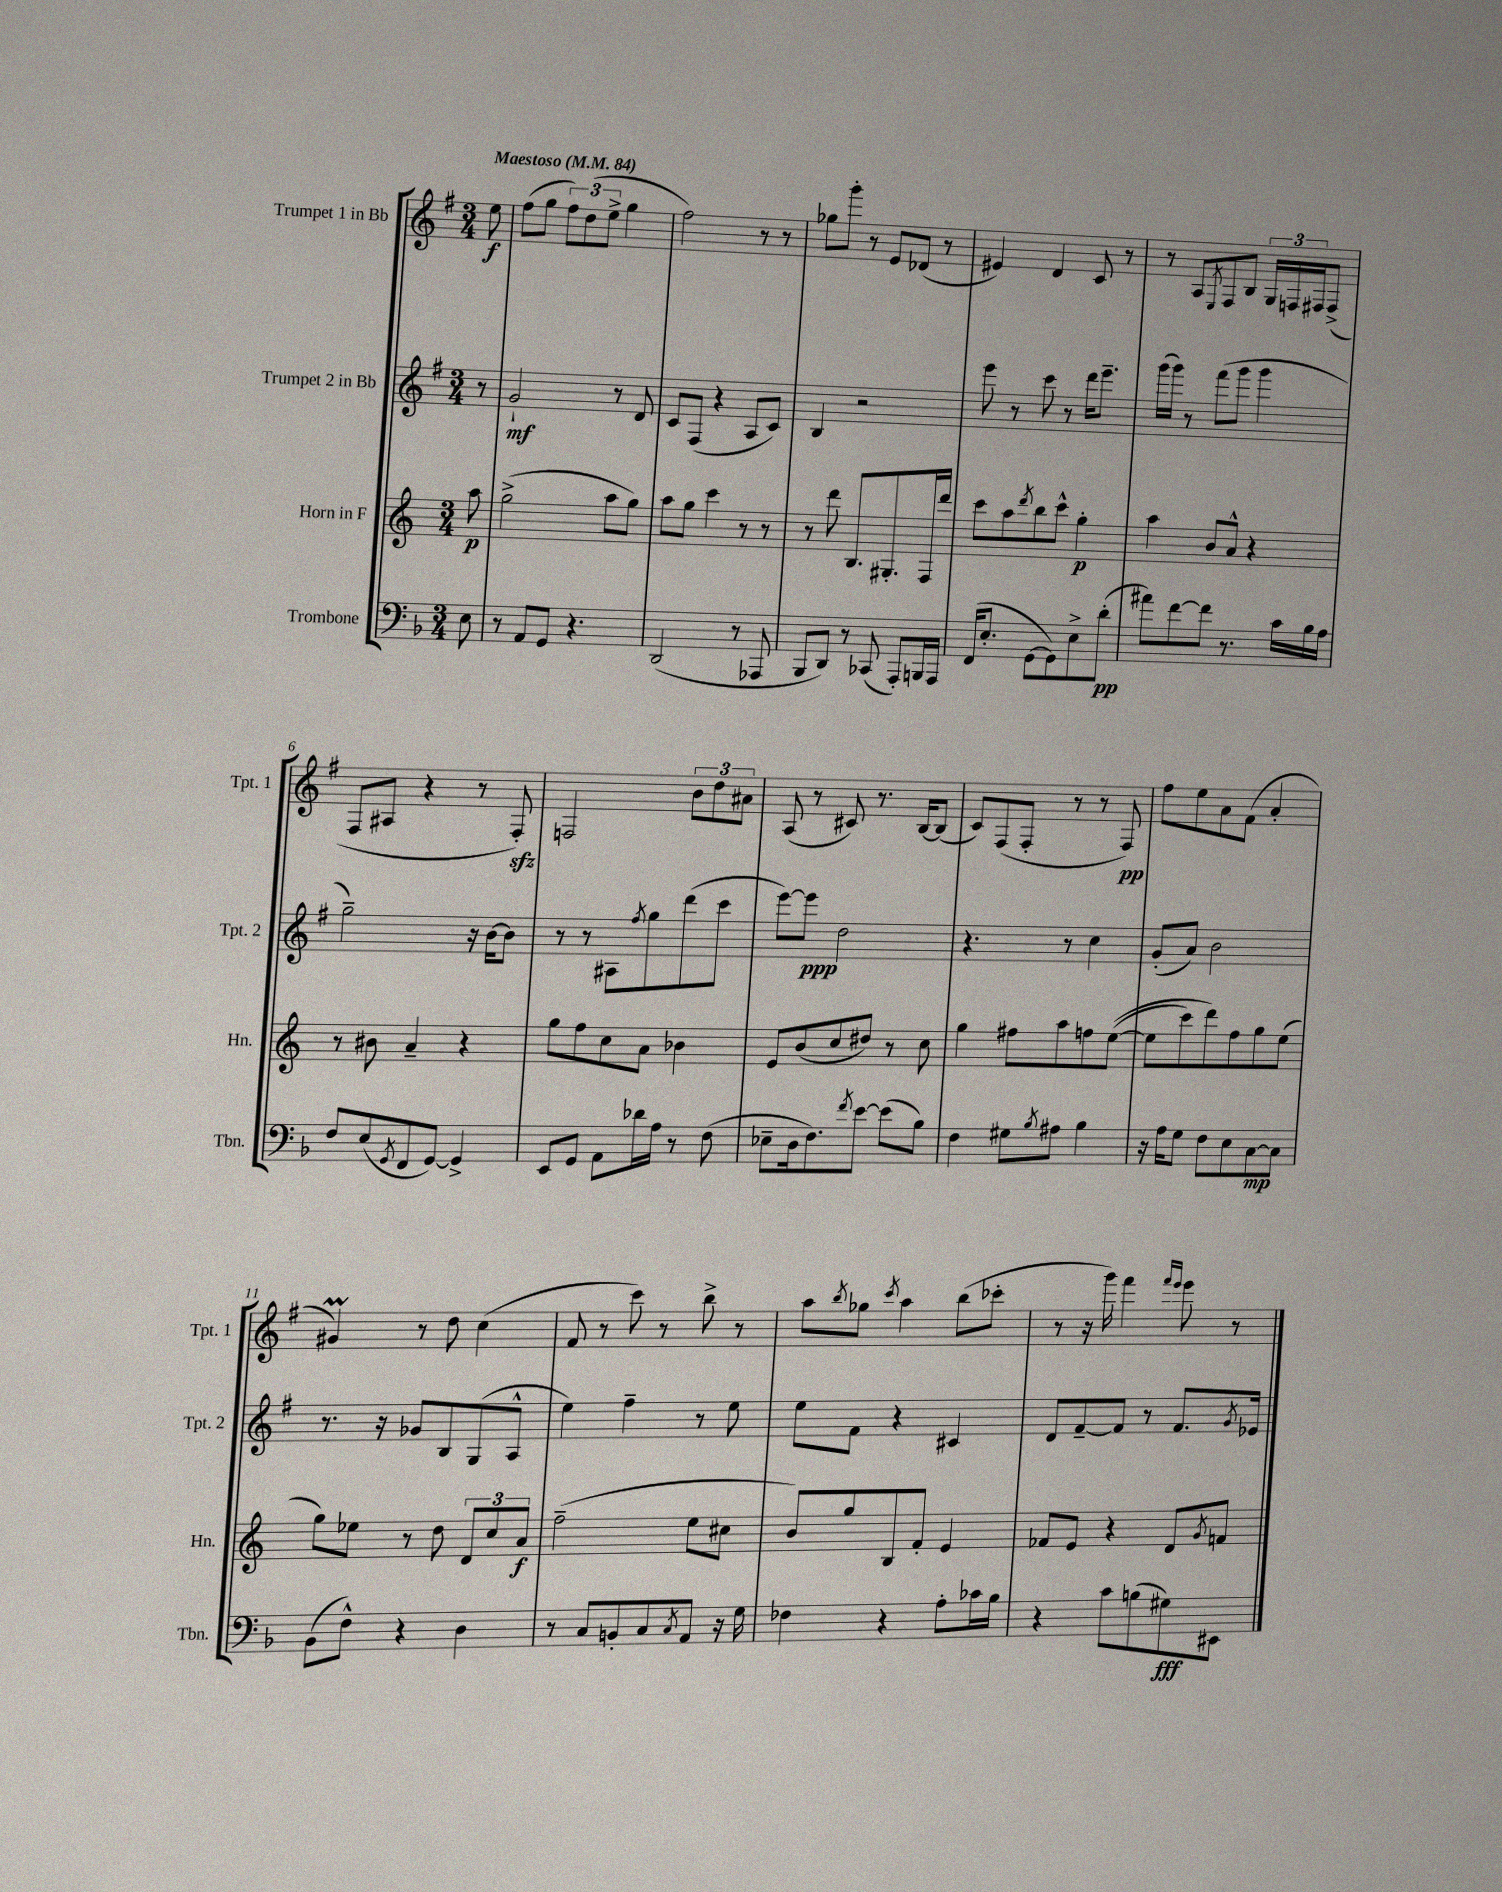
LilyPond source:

<<
\new StaffGroup <<
\new Staff = "s0" \with { instrumentName = "Trumpet 1 in Bb" shortInstrumentName = "Tpt. 1" } {
    \clef treble \key g \major \numericTimeSignature \time 3/4 \partial 8 \tempo "Maestoso" 4 = 84
    e''8\f |
    fis''8( g''8 \tuplet 3/2 { fis''8) d''8( e''8-> } g''4 |
    fis''2) r8 r8 |
    ges''8 g'''8-. r8 e'8 des'8( r8 |
    eis'4) d'4 c'8 r8 |
    r8 a8 \acciaccatura { e8 } fis8 b8 \tuplet 3/2 { g16 f16 fis16 } fis8->( |
    fis8 ais8 r4 r8 fis8-.\sfz) |
    f2 \tuplet 3/2 { b'8 d''8 ais'8 } |
    a8( r8 cis'8) r8. b16~ b8( |
    c'8) fis8( fis8-. r8 r8 fis8\pp) |
    fis''8 e''8 a'8 fis'8( a'4-. |
    gis'4\prall) r8 d''8 c''4( |
    fis'8 r8 c'''8) r8 b''8-> r8 |
    a''8 \acciaccatura { b''8 } ges''8 \acciaccatura { c'''8 } a''4 b''8( ces'''8-. |
    r8 r16 g'''16) fis'''4 \grace { fis'''16 e'''16 } e'''8 r8 \bar "|." |
}
\new Staff = "s1" \with { instrumentName = "Trumpet 2 in Bb" shortInstrumentName = "Tpt. 2" } {
    \clef treble \key g \major \numericTimeSignature \time 3/4 \partial 8
    r8 |
    g'2-!\mf r8 d'8 |
    c'8 fis8( r4 a8 c'8) |
    b4 r2 |
    e'''8 r8 c'''8 r8 d'''16 e'''8.-- |
    g'''16( g'''16) r8 fis'''8( g'''8 g'''4 |
    g''2--) r16 b'16~ b'8 |
    r8 r8 ais8 \acciaccatura { fis''8 } g''8 d'''8( c'''8 |
    e'''8~) e'''8\ppp d''2 |
    r4. r8 c''4 |
    g'8-.( a'8) b'2 |
    r8. r16 ges'8 b8 g8( a8-^ |
    e''4) fis''4-- r8 e''8 |
    e''8 fis'8 r4 cis'4 |
    d'8 fis'8~-- fis'8 r8 fis'8. \acciaccatura { g'8 } ees'16 \bar "|." |
}
\new Staff = "s2" \with { instrumentName = "Horn in F" shortInstrumentName = "Hn." } {
    \clef treble \key c \major \numericTimeSignature \time 3/4 \partial 8
    a''8\p |
    g''2->( a''8 g''8) |
    a''8 g''8 c'''4 r8 r8 |
    r8 d'''8 b8. gis8.-. f16 d'''16 |
    c'''8 a''8 \acciaccatura { d'''8 } b''8 c'''8-^ g''4-.\p |
    a''4 b'8 a'8-^ r4 |
    r8 bis'8 a'4-- r4 |
    g''8 f''8 c''8 a'8 bes'4 |
    e'8 b'8( c''8 dis''8) r8 c''8 |
    g''4 fis''8 a''8 f''8 e''8~(\( |
    e''8 c'''8) d'''8\) f''8 g''8 e''8( |
    g''8) ees''8 r8 d''8 \tuplet 3/2 { d'8 c''8 a'8\f } |
    f''2--( e''8 cis''8 |
    b'8) g''8 b8 f'8-. e'4 |
    fes'8 e'8 r4 d'8 \acciaccatura { g'8 } f'8 \bar "|." |
}
\new Staff = "s3" \with { instrumentName = "Trombone" shortInstrumentName = "Tbn." } {
    \clef bass \key f \major \numericTimeSignature \time 3/4 \partial 8
    e8 |
    r8 a,8 g,8 r4. |
    d,2( r8 aes,,8 |
    bes,,8 d,8) r8 ces,8( a,,8-.) b,,16 a,,16 |
    f,16( e8.-. g,8~ g,8) e8-> d'8-.\pp( |
    ais'8) f'8~ f'8 r8. c'16 bes16 a16 |
    f8 e8( \acciaccatura { g,8 } f,8 g,8~) g,4-> |
    e,8 g,8 a,8 des'16 a16 r8 f8( |
    ees8-- d16 f8.) \acciaccatura { f'8 } e'8~ e'8( bes8) |
    f4 gis8 \acciaccatura { bes8 } ais8 bes4 |
    r16 a16 g8 f8 e8 c8~\mp c8 |
    bes,8( f8-^) r4 d4 |
    r8 c8 b,8-. c8 \acciaccatura { c8 } a,8 r16 g16 |
    fes4 r4 a8-. ces'16 bes16 |
    r4 c'8 b8( gis8\fff) eis,8 \bar "|." |
}
>>
>>
